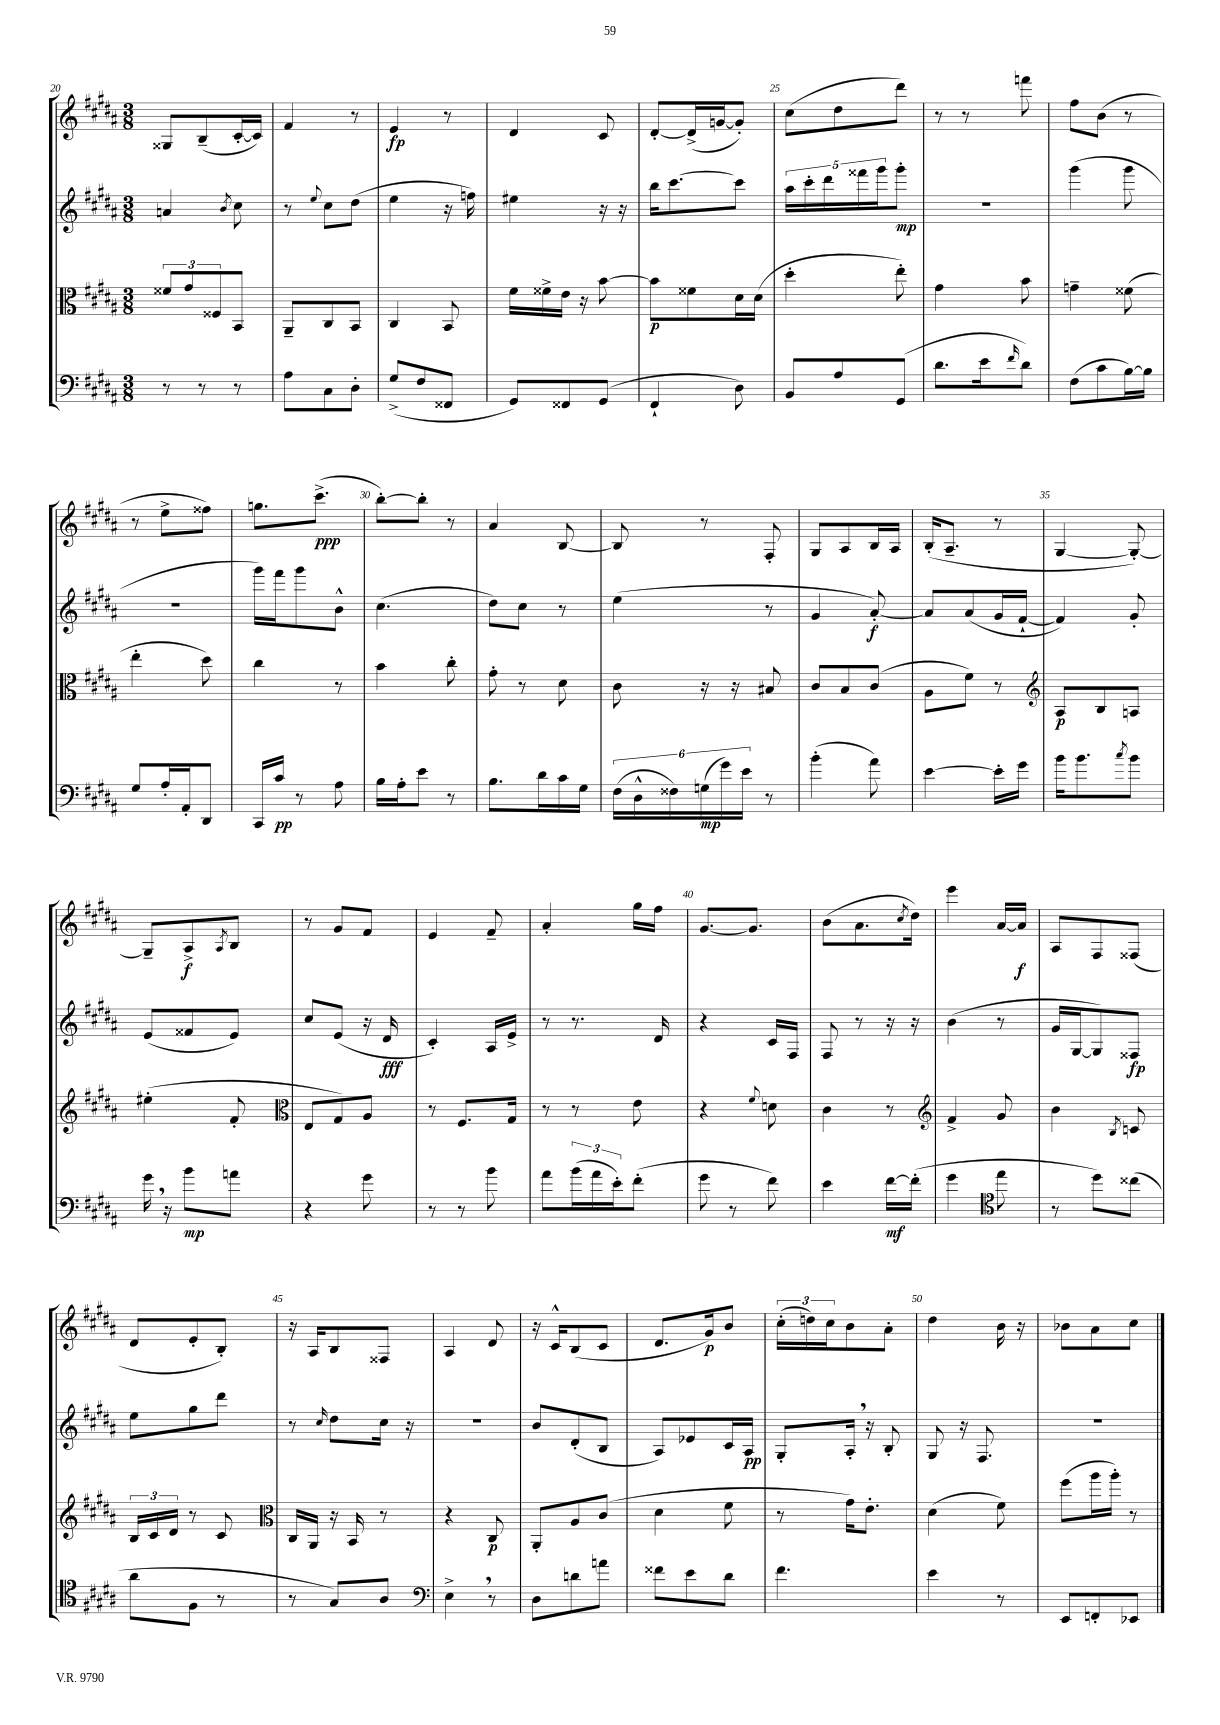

**kern	**dynam	**kern	**dynam	**kern	**dynam	**kern	**dynam
*part4	*part4	*part3	*part3	*part2	*part2	*part1	*part1
*staff4	*staff4	*staff3	*staff3	*staff2	*staff2	*staff1	*staff1
*clefF4	*	*clefC3	*	*clefG2	*	*clefG2	*
*k[f#c#g#d#a#]	*	*k[f#c#g#d#a#]	*	*k[f#c#g#d#a#]	*	*k[f#c#g#d#a#]	*
*M3/8	*	*M3/8	*	*M3/8	*	*M3/8	*
=20	=20	=20	=20	=20	=20	=20	=20
8r	.	12f##X/L	.	4an/	.	8G##X/L	.
.	.	12g#/	.	.	.	.	.
8r	.	.	.	.	.	(8B~/	.
.	.	12F##X/	.	.	.	.	.
.	.	.	.	8qb/	.	.	.
8r	.	8BB/J	.	8cc#\	.	[16c#'/L	.
.	.	.	.	.	.	16c#/JJ])	.
=21	=21	=21	=21	=21	=21	=21	=21
8A#\L	.	8AA#~/L	.	8r	.	4f#/	.
.	.	.	.	8qqee/	.	.	.
8C#\	.	8C#/	.	8cc#\L	.	.	.
8D#'\J	.	8BB/J	.	(8dd#\J	.	8r	.
=22	=22	=22	=22	=22	=22	=22	=22
(8G#^/L	.	4C#/	.	4ee\	.	4e/	fp
8F#/	.	.	.	.	.	.	.
8FF##X/J	.	8BB/	.	16r	.	8r	.
.	.	.	.	16ffn\)	.	.	.
=23	=23	=23	=23	=23	=23	=23	=23
8GG#/L)	.	16f#\LL	.	4ee#X\	.	4d#/	.
.	.	16f##X^\	.	.	.	.	.
8FF##X/	.	16e\JJ	.	.	.	.	.
.	.	16r	.	.	.	.	.
(8GG#/J	.	[8b\	.	16r	.	8c#/	.
.	.	.	.	16r	.	.	.
=24	=24	=24	=24	=24	=24	=24	=24
4FF#`/	.	8b\L]	p	16bb\KL	.	[8d#'/L	.
.	.	.	.	[8.ccc#\	.	.	.
.	.	8f##X\	.	.	.	(16d#^/L]	.
.	.	.	.	.	.	[16gn/J	.
8D#\)	.	16d#\L	.	8ccc#\J]	.	8g'/J])	.
.	.	(16d#\JJ	.	.	.	.	.
=25	=25	=25	=25	=25	=25	=25	=25
8BB/L	.	4dd#'\	.	20aa#\LL	.	(8cc#\L	.
.	.	.	.	20ccc#'\	.	.	.
.	.	.	.	20ddd#\	.	.	.
8A#/	.	.	.	.	.	8dd#\	.
.	.	.	.	20fff##X\	.	.	.
.	.	.	.	20ggg#\J	.	.	.
(8GG#/J	.	8ee'\)	.	8ggg#'\J	mp	8ddd#\J)	.
=26	=26	=26	=26	=26	=26	=26	=26
8.d#\L	.	4g#\	.	4.r	.	8r	.
.	.	.	.	.	.	8r	.
16e\k	.	.	.	.	.	.	.
16qqf#/	.	.	.	.	.	.	.
8d#\J)	.	8b\	.	.	.	8fffn\	.
=27	=27	=27	=27	=27	=27	=27	=27
(8F#\L	.	4gn~\	.	(4ggg#\	.	8ff#\L	.
8c#\	.	.	.	.	.	(8b\J	.
[16B\L)	.	(8f##X\	.	8ggg#\	.	8r	.
16B\JJ]	.	.	.	.	.	.	.
!!LO:LB:g=z
=28	=28	=28	=28	=28	=28	=28	=28
8G#/L	.	4ee'\	.	4.r	.	8r	.
16A#'/L	.	.	.	.	.	8ee^\L	.
16AA#'/J	.	.	.	.	.	.	.
8DD#/J	.	8dd#\)	.	.	.	8ff##X\J)	.
=29	=29	=29	=29	=29	=29	=29	=29
16CC#/LL	.	4cc#\	.	16ggg#\LL)	.	8.ggn\L	.
16c#/JJ	pp	.	.	16fff#\J	.	.	.
8r	.	.	.	8ggg#\	.	.	.
.	.	.	.	.	.	(8.ccc#^\J	ppp
8A#\	.	8r	.	8b^^\J	.	.	.
=30	=30	=30	=30	=30	=30	=30	=30
16B\LL	.	4b\	.	(4.cc#\	.	[8bb'\L)	.
16A#'\J	.	.	.	.	.	.	.
8e\J	.	.	.	.	.	8bb'\J]	.
8r	.	8cc#'\	.	.	.	8r	.
=31	=31	=31	=31	=31	=31	=31	=31
8.B\L	.	8g#'\	.	8dd#\L)	.	4a#/	.
.	.	8r	.	8cc#\J	.	.	.
16d#\L	.	.	.	.	.	.	.
16c#\	.	8d#\	.	8r	.	[8B/	.
16G#\JJ	.	.	.	.	.	.	.
=32	=32	=32	=32	=32	=32	=32	=32
(24F#\LL	.	8c#\	.	(4ee\	.	8B/]	.
24D#^^\	.	.	.	.	.	.	.
24F##X\)	.	.	.	.	.	.	.
(24Gn\	mp	16r	.	.	.	8r	.
24g#\)	.	.	.	.	.	.	.
.	.	16r	.	.	.	.	.
24e\JJ	.	.	.	.	.	.	.
8r	.	8B#X/	.	8r	.	8F#'/	.
=33	=33	=33	=33	=33	=33	=33	=33
(4b'\	.	8c#/L	.	4g#/	.	8G#/L	.
.	.	8B/	.	.	.	8A#/	.
8a#\)	.	(8c#/J	.	[8a#'/)	f	16B/L	.
.	.	.	.	.	.	16A#/JJ	.
=34	=34	=34	=34	=34	=34	=34	=34
[4e\	.	8A#\L	.	8a#/L]	.	(16B'/KL	.
.	.	.	.	.	.	8.A#~/J	.
.	.	8f#\J)	.	(8a#/	.	.	.
16e'\LL]	.	8r	.	16g#/L	.	8r	.
16g#\JJ	.	.	.	[16f#`/JJ	.	.	.
=35	=35	=35	=35	=35	=35	=35	=35
*	*	*clefG2	*	*	*	*	*
16b\KL	.	8A#/L	p	4f#/])	.	[4G#/	.
8.b\	.	.	.	.	.	.	.
.	.	8B/	.	.	.	.	.
8qcc#/	.	.	.	.	.	.	.
8b\J	.	8An/J	.	8g#'/	.	8G#'/_)	.
!!LO:LB:g=z
=36	=36	=36	=36	=36	=36	=36	=36
16g#,\	.	(4ee#X'\	.	(8e/L	.	8G#~/L]	.
16r	.	.	.	.	.	.	.
8b\L	mp	.	.	8f##X/	.	8A#^/	f
.	.	.	.	.	.	8qA#/	.
8an\J	.	8f#'/	.	8e/J)	.	8B/J	.
=37	=37	=37	=37	=37	=37	=37	=37
*	*	*clefC3	*	*	*	*	*
4r	.	8E/L	.	8cc#/L	.	8r	.
.	.	8G#/)	.	(8e/J	.	8g#/L	.
8g#\	.	8A#/J	.	16r	.	8f#/J	.
.	.	.	.	16d#/	fff	.	.
=38	=38	=38	=38	=38	=38	=38	=38
8r	.	8r	.	4c#'/)	.	4e/	.
8r	.	8.F#/L	.	.	.	.	.
8b\	.	.	.	16A#/LL	.	8f#~/	.
.	.	16G#/Jk	.	16e^/JJ	.	.	.
=39	=39	=39	=39	=39	=39	=39	=39
8a#\L	.	8r	.	8r	.	4a#'/	.
(24b\L	.	8r	.	8.r	.	.	.
24a#\	.	.	.	.	.	.	.
24e'\J)	.	.	.	.	.	.	.
(8f#'\J	.	8e\	.	.	.	16gg#\LL	.
.	.	.	.	16d#/	.	16ff#\JJ	.
=40	=40	=40	=40	=40	=40	=40	=40
8g#\	.	4r	.	4r	.	[8.g#/L	.
8r	.	.	.	.	.	.	.
.	.	.	.	.	.	8.g#/J]	.
.	.	8qqf#/	.	.	.	.	.
8f#\)	.	8dn\	.	16c#/LL	.	.	.
.	.	.	.	16F#/JJ	.	.	.
=41	=41	=41	=41	=41	=41	=41	=41
4e\	.	4c#\	.	8F#/	.	(8b\L	.
.	.	.	.	8r	.	8.a#\	.
[16f#\LL	mf	8r	.	16r	.	.	.
.	.	.	.	.	.	8qcc#/	.
(16f#'\JJ]	.	.	.	16r	.	16dd#\Jk)	.
=42	=42	=42	=42	=42	=42	=42	=42
*	*	*clefG2	*	*	*	*	*
4g#\	.	4f#^/	.	(4b\	.	4eee\	.
*clefC4	*	*	*	*	*	*	*
8ee\	.	8g#/	.	8r	.	[16a#/LL	.
.	.	.	.	.	.	16a#/JJ]	f
=43	=43	=43	=43	=43	=43	=43	=43
8r	.	4b\	.	16g#/LL	.	8A#/L	.
.	.	.	.	[16G#/J	.	.	.
8dd#\L)	.	.	.	8G#/])	.	8F#/	.
.	.	8qB/	.	.	.	.	.
(8cc##X\J	.	8cn/	.	8F##X/J	fp	(8F##X/J	.
!!LO:LB:g=z
=44	=44	=44	=44	=44	=44	=44	=44
8a#\L	.	24B/LL	.	8ee\L	.	8d#/L	.
.	.	24c#/	.	.	.	.	.
.	.	24d#/JJ	.	.	.	.	.
8F#\J	.	8r	.	8gg#\	.	8e'/	.
8r	.	8c#/	.	8ddd#\J	.	8B'/J)	.
=45	=45	=45	=45	=45	=45	=45	=45
*	*	*clefC3	*	*	*	*	*
8r	.	16C#/LL	.	8r	.	16r	.
.	.	16AA#/JJ	.	.	.	16A#/KL	.
.	.	.	.	16qqcc#/	.	.	.
8G#/L)	.	16r	.	8dd#\L	.	8B/	.
.	.	16BB/	.	.	.	.	.
8A#/J	.	8r	.	16cc#\Jk	.	8F##X/J	.
.	.	.	.	16r	.	.	.
=46	=46	=46	=46	=46	=46	=46	=46
*clefF4	*	*	*	*	*	*	*
4E^,\	.	4r	.	4.r	.	4A#/	.
8r	.	8C#/	p	.	.	8d#/	.
=47	=47	=47	=47	=47	=47	=47	=47
8D#\L	.	8AA#'/L	.	8b/L	.	16r	.
.	.	.	.	.	.	16c#^^/KL	.
8dn\	.	8A#/	.	(8d#'/	.	(8B/	.
8an\J	.	(8c#/J	.	8B/J	.	8c#/J	.
=48	=48	=48	=48	=48	=48	=48	=48
8f##X\L	.	4d#\	.	8A#/L)	.	8.d#/L	.
8e\	.	.	.	8e-X/	.	.	.
.	.	.	.	.	.	16g#/k)	p
8d#\J	.	8f#\	.	16c#/L	.	8b/J	.
.	.	.	.	16A#/JJ	pp	.	.
=49	=49	=49	=49	=49	=49	=49	=49
4.f#\	.	8r	.	8G#'/L	.	(24cc#'\LL	.
.	.	.	.	.	.	24ddn\)	.
.	.	.	.	.	.	24cc#\J	.
.	.	16g#\KL)	.	16A#',/Jk	.	8b\	.
.	.	8.e'\J	.	16r	.	.	.
.	.	.	.	8B'/	.	8a#'\J	.
=50	=50	=50	=50	=50	=50	=50	=50
4e\	.	(4d#\	.	8G#/	.	4dd#\	.
.	.	.	.	16r	.	.	.
.	.	.	.	8.F#/	.	.	.
8r	.	8f#\)	.	.	.	16b\	.
.	.	.	.	.	.	16r	.
=51	=51	=51	=51	=51	=51	=51	=51
8EE/L	.	(8ff#\L	.	4.r	.	8b-X\L	.
8FFn'/	.	16aa#\L	.	.	.	8a#\	.
.	.	16aa#'\JJ)	.	.	.	.	.
8EE-X/J	.	8r	.	.	.	8cc#\J	.
==	==	==	==	==	==	==	==
*-	*-	*-	*-	*-	*-	*-	*-
